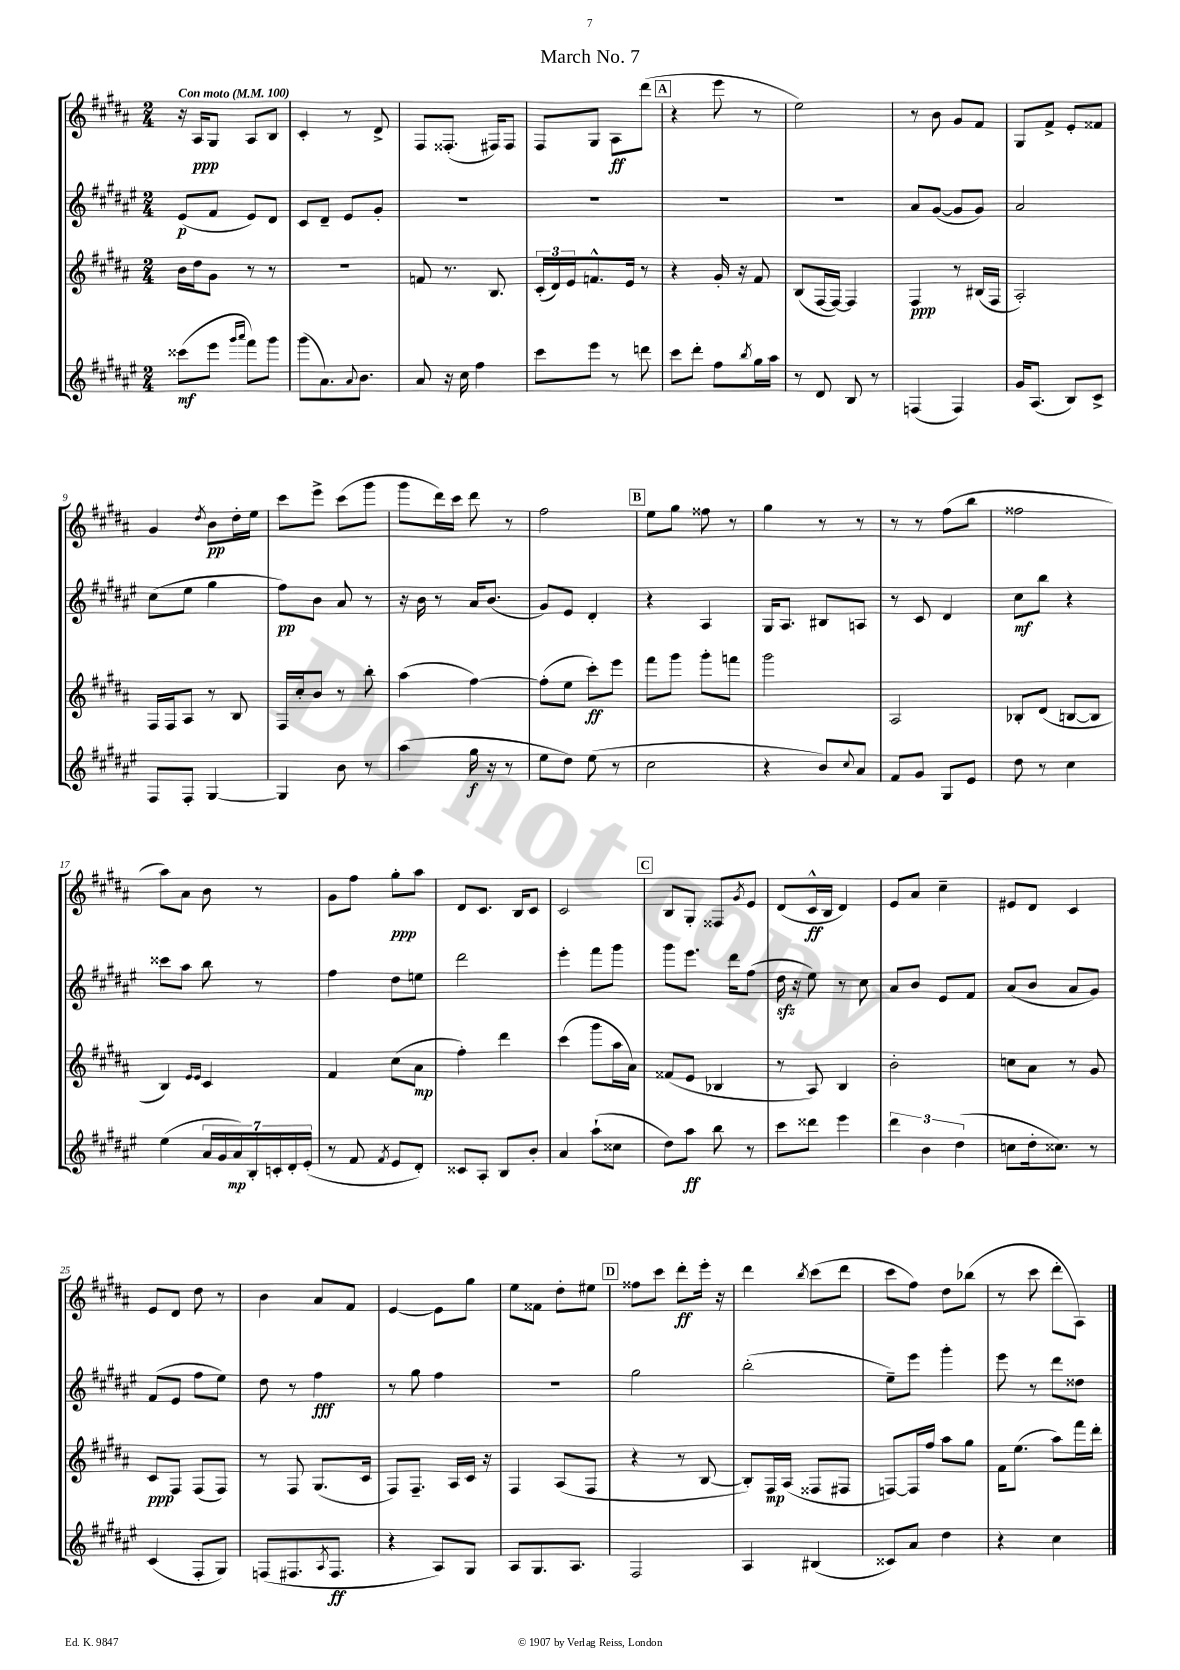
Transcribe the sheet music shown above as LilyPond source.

\header { title = "March No. 7" }
<<
\new StaffGroup <<
\new Staff = "s0" {
    \clef treble \key b \major \numericTimeSignature \time 2/4 \tempo "Con moto" 4 = 100
    r16 ais16\ppp gis8 ais8 b8 |
    cis'4-. r8 dis'8-> |
    fis8 fisis8.-.( fis16) fis8 |
    fis8 gis8 ais8\ff dis'''8( |
    \mark \markup { \box "A" } r4 e'''8 r8 |
    e''2) |
    r8 b'8 gis'8 fis'8 |
    gis8 fis'8-> e'8-. fisis'8 |
    gis'4 \acciaccatura { dis''8 } b'8\pp dis''16-. e''16 |
    cis'''8 e'''8-> cis'''8( gis'''8 |
    gis'''8 dis'''16) cis'''16 dis'''8 r8 |
    fis''2 |
    \mark \markup { \box "B" } e''8 gis''8 fisis''8 r8 |
    gis''4 r8 r8 |
    r8 r8 fis''8( b''8 |
    fisis''2 |
    ais''8) ais'8 b'8 r8 |
    gis'8 fis''8 gis''8-.\ppp ais''8 |
    dis'8 cis'8. b16 cis'8 |
    cis'2 |
    \mark \markup { \box "C" } b8 gis8-. fisis8 \acciaccatura { gis'8 } e'8 |
    dis'8( cis'16-^\ff b16 dis'4) |
    e'8 ais'8 cis''4-- |
    eis'8 dis'8 cis'4 |
    e'8 dis'8 dis''8 r8 |
    b'4 ais'8 fis'8 |
    e'4~ e'8 gis''8 |
    e''8 fisis'8 dis''8-. eis''8 |
    \mark \markup { \box "D" } fisis''8 cis'''8 dis'''8-.\ff e'''16-. r16 |
    dis'''4 \acciaccatura { b''8 } cis'''8( dis'''8 |
    cis'''8 fis''8) dis''8 bes''8( |
    r8 cis'''8 dis'''8-. ais8) \bar "|." |
}
\new Staff = "s1" {
    \clef treble \key fis \major \numericTimeSignature \time 2/4
    eis'8\p( fis'8 eis'8) dis'8 |
    cis'8 dis'8-- eis'8 gis'8-. |
    R2 |
    R2 |
    \mark \markup { \box "A" } R2 |
    R2 |
    ais'8 gis'8~( gis'8 gis'8) |
    ais'2 |
    cis''8( eis''8 gis''4 |
    fis''8\pp) b'8 ais'8 r8 |
    r16 b'16 r8 ais'16 b'8.( |
    gis'8) eis'8 dis'4-. |
    \mark \markup { \box "B" } r4 ais4 |
    gis16 ais8. bis8 a8 |
    r8 cis'8 dis'4 |
    cis''8\mf b''8 r4 |
    cisis'''8 ais''8 b''8 r8 |
    fis''4 dis''8 e''8 |
    dis'''2 |
    eis'''4-. fis'''8 gis'''8 |
    \mark \markup { \box "C" } gis'''8 eis'''8. dis'''16 fis''8( |
    dis''16\sfz r16 eis''8) r8 cis''8 |
    ais'8 b'8 eis'8 fis'8 |
    ais'8( b'8 ais'8 gis'8) |
    fis'8( eis'8 fis''8 eis''8) |
    dis''8 r8 fis''4\fff |
    r8 gis''8 fis''4 |
    R2 |
    \mark \markup { \box "D" } gis''2 |
    b''2-.( |
    eis''8--) eis'''8 gis'''4-. |
    eis'''8 r8 dis'''8 disis''8 \bar "|." |
}
\new Staff = "s2" {
    \clef treble \key b \major \numericTimeSignature \time 2/4
    b'16 dis''16 gis'8 r8 r8 |
    r2 |
    f'8 r8. b8. |
    \tuplet 3/2 { cis'16-.( dis'16) e'16 } f'8.-^ e'16 r8 |
    \mark \markup { \box "A" } r4 gis'16-. r16 fis'8 |
    b8( fis16~ fis16~) fis4 |
    fis4\ppp r8 bis16( fis16 |
    ais2-.) |
    fis16 fis16 ais8 r8 b8 |
    fis16 cis''16-. b'8 r8 b''8-. |
    ais''4( fis''4~) |
    fis''8-.( e''8 cis'''8-.\ff) e'''8 |
    \mark \markup { \box "B" } fis'''8 gis'''8 gis'''8-. f'''8 |
    gis'''2 |
    ais2 |
    bes8-. dis'8( b8~ b8 |
    b4) \grace { e'16 e'16 } cis'4 |
    fis'4 cis''8( ais'8\mp |
    fis''4-.) dis'''4 |
    cis'''4( gis'''8 ais''16 ais'16) |
    \mark \markup { \box "C" } fisis'8( e'8 bes4 |
    r8 ais8) b4 |
    b'2-. |
    c''8 ais'8 r8 gis'8 |
    cis'8\ppp fis8 fis8( fis8) |
    r8 fis8 gis8.( cis'16 |
    fis8) fis8.-- ais16 cis'16 r16 |
    fis4 ais8( fis8 |
    \mark \markup { \box "D" } r4 r8 b8~ |
    b8-.) fis16\mp ais16( fisis8 fis8 |
    f8~) f16 fis''16 ais''8 gis''8 |
    fis'16 e''8.( ais''8) fis'''16 dis'''16-. \bar "|." |
}
\new Staff = "s3" {
    \clef treble \key fis \major \numericTimeSignature \time 2/4
    cisis'''8\mf( eis'''8 \grace { gis'''16 ais'''16 } fis'''8) gis'''8 |
    gis'''8( ais'8.) \appoggiatura { ais'8 } b'8. |
    ais'8 r16 cis''16 fis''4 |
    cis'''8 eis'''8 r8 d'''8 |
    \mark \markup { \box "A" } cis'''8 dis'''8-. fis''8 \acciaccatura { b''8 } gis''16 ais''16 |
    r8 dis'8 b8 r8 |
    f4( f4) |
    gis'16 ais8.( b8) cis'8-> |
    fis8 fis8-. gis4~ |
    gis4 b'8 r8 |
    ais''4( gis''16\f r16 r8 |
    eis''8 dis''8) eis''8( r8 |
    \mark \markup { \box "B" } cis''2 |
    r4 b'8) \appoggiatura { cis''8 } ais'8 |
    fis'8 gis'8 gis8 eis'8 |
    dis''8 r8 cis''4 |
    eis''4( \tuplet 7/4 { ais'16 gis'16 ais'16\mp) b16-. c'16-. dis'16-. eis'16-.( } |
    r8 fis'8 \acciaccatura { fis'8 } eis'8 dis'8-.) |
    cisis'8 ais8-. b8 b'8-. |
    ais'4 ais''8-!( cisis''8 |
    \mark \markup { \box "C" } dis''8) ais''8\ff b''8 r8 |
    cis'''8 disis'''8 eis'''4 |
    \tuplet 3/2 { dis'''4 b'4 dis''4( } |
    c''8 dis''16-. cisis''8.) r8 |
    cis'4( fis8-. gis8) |
    f8( fis8. \acciaccatura { ais8 } fis8.\ff |
    r4 ais8) gis8 |
    ais8 gis8. ais8. |
    \mark \markup { \box "D" } fis2 |
    ais4 bis4( |
    cisis'8) ais'8 dis''4 |
    r4 cis''4 \bar "|." |
}
>>
>>
